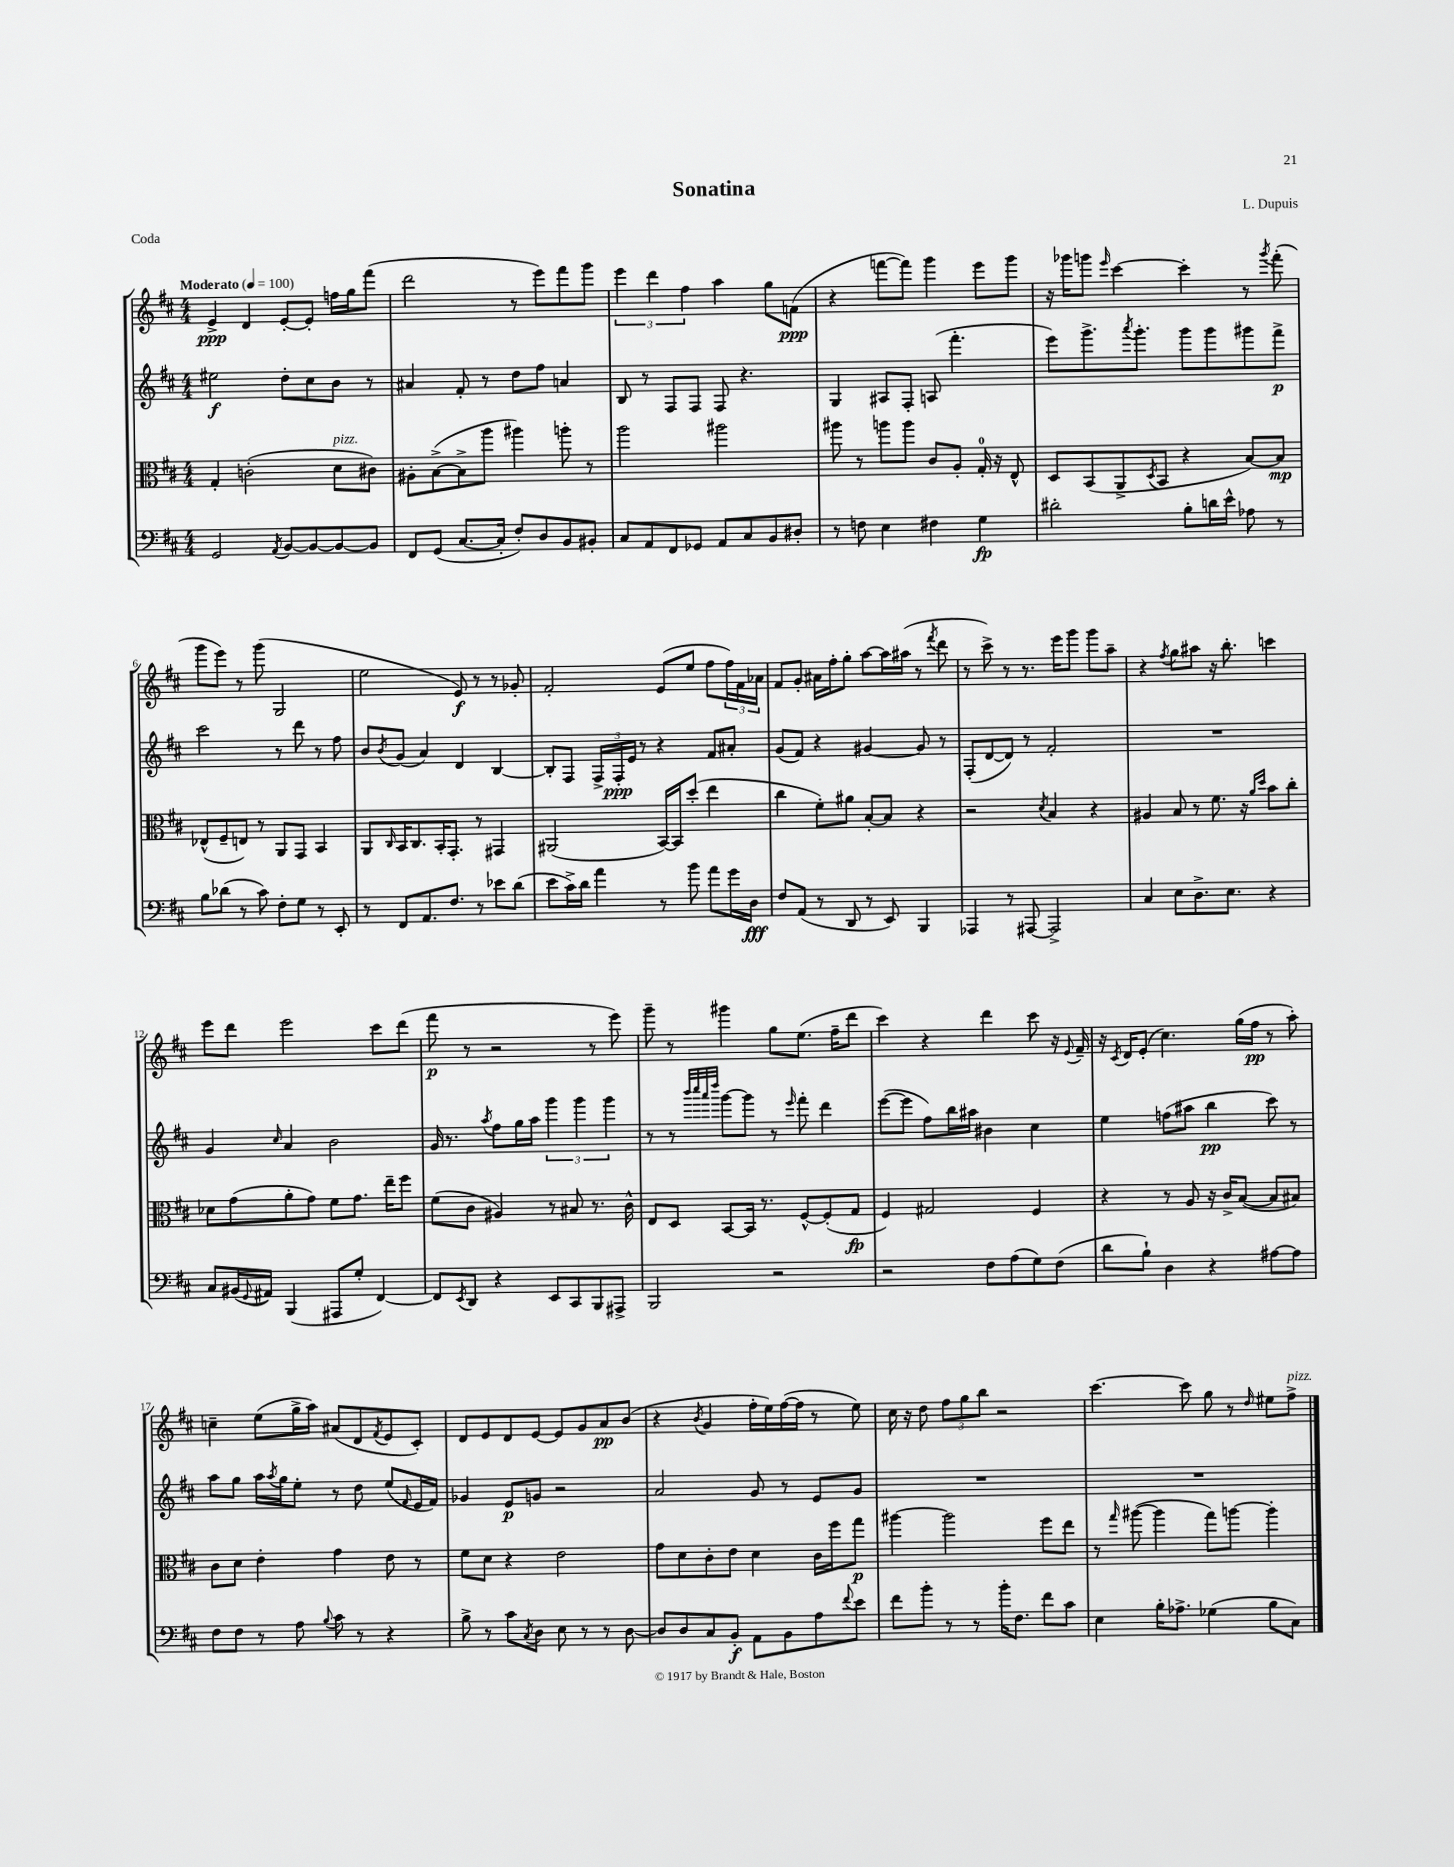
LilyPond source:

\header { title = "Sonatina" composer = "L. Dupuis" piece = "Coda" }
<<
\new StaffGroup <<
\new Staff = "s0" {
    \clef treble \key d \major \numericTimeSignature \time 4/4 \tempo "Moderato" 4 = 100
    e'4->\ppp d'4 e'8~-. e'8-. f''16 g''16 fis'''8( |
    d'''2 r8 e'''8) fis'''8 g'''8 |
    \tuplet 3/2 { e'''4 d'''4 fis''4 } a''4 g''8 f'8\ppp( |
    r4 f'''8~ f'''8) g'''4 e'''8 g'''8 |
    r16 ges'''16 g'''8 \grace { e'''16 } cis'''4~ cis'''4-. r8 \acciaccatura { g'''8 } fis'''8-.( |
    g'''8 e'''8) r8 g'''8( g2 |
    e''2 e'8\f) r8 r8 ges'8-. |
    fis'2-. e'8( e''8 fis''8 \tuplet 3/2 { fis''16) fis'16 aes'16 } |
    fis'8 g'8-. ais'16 fis''16-. g''8-. a''8~ a''16 ais''16( r8 \acciaccatura { fis'''8 } d'''8 |
    r8 cis'''8->) r8 r8. e'''16 g'''8 g'''8 a''8-- |
    r4 \acciaccatura { fis''8 } g''8 ais''8 r16 b''8.-. c'''4 |
    e'''8 d'''8 e'''2 cis'''8 d'''8( |
    fis'''8\p r8 r2 r8 e'''8) |
    g'''8-- r8 gis'''4 g''8 e''8.( fis''16-- d'''8 |
    cis'''4) r4 d'''4 cis'''8 r16 \appoggiatura { e'8 } fis'16-- |
    r16 \acciaccatura { cis'8 } d'16 e'8-.( cis''4.) g''16( fis''16\pp r8 a''8-.) |
    c''4-- e''8( g''16-> a''16) ais'8( d'8 \acciaccatura { fis'8 } e'8 cis'8-.) |
    d'8 e'8 d'8 e'8~ e'8 g'8 a'8\pp b'8( |
    r4 \acciaccatura { b'8 } g'4 fis''16-. e''16) fis''16~( fis''16 r8 e''8) |
    cis''16 r16 d''8 \tuplet 3/2 { fis''8 g''8 b''8 } r2 |
    cis'''4.~ cis'''8 g''8 r8 \grace { d''16 } eis''8 fis''8->^\markup { \italic "pizz." } \bar "|." |
}
\new Staff = "s1" {
    \clef treble \key d \major \numericTimeSignature \time 4/4
    eis''2\f d''8-. cis''8 b'8 r8 |
    ais'4 fis'8-. r8 d''8 fis''8 a'4 |
    b8 r8 fis8 fis8 fis8 r4. |
    g4 ais8 fis8-. a8( fis'''4.-. |
    e'''8) g'''8.-> \acciaccatura { a'''8 } g'''8.-. g'''8 g'''8 gis'''8 fis'''8->\p |
    cis'''2 r8 d'''8 r8 fis''8 |
    b'8 \acciaccatura { b'8 } g'8( a'4) d'4 b4~ |
    b8-. fis8 \tuplet 3/2 { fis16-> fis16-.\ppp e'16 } r8 r4 fis'8 ais'8-. |
    g'8( fis'8) r4 gis'4~ gis'8 r8 |
    fis8-.( d'8~ d'8) r8 fis'2-. |
    R1 |
    g'4 \grace { cis''16 } a'4 b'2 |
    g'16 r8. \acciaccatura { a''8 } fis''8 g''16 a''16 \tuplet 3/2 { g'''4 g'''4 g'''4 } |
    r8 r8 \grace { b'''32 cis''''32 a'''32 d''''32 } g'''8~ g'''8 r8 \grace { e'''16 } fis'''8-. d'''4 |
    e'''8~( e'''8 fis''8) b''16 ais''16 bis'4 cis''4 |
    e''4 f''8( ais''8 b''4\pp cis'''8) r8 |
    a''8 g''8 a''16 \acciaccatura { a''8 } g''16 e''8-. r8 d''8 e''8( \grace { fis'16 } e'16 fis'16) |
    ges'4 e'8\p g'8 r2 |
    a'2 g'8 r8 e'8 g'8 |
    R1 |
    R1 \bar "|." |
}
\new Staff = "s2" {
    \clef alto \key d \major \numericTimeSignature \time 4/4
    g4-. c'2-.( d'8^\markup { \italic "pizz." } cis'8) |
    ais8-. b8~->( b8-> a''8 ais''4) a''8-. r8 |
    a''2 ais''2 |
    ais''8 r8 a''8 a''8 cis'8 a8-. g16-0-. r16 e8-^ |
    d8 b,8( a,8-> \acciaccatura { d8 } b,8 r4 b8~) b8\mp |
    ees8-^( fis8-- e8) r8 a,8 g,8 b,4 |
    a,8 \grace { cis16 } b,16 cis8. b,16-. g,8.-. r8 gis,4 |
    ais,2( b,16~) b,16 d''8-.( e''4 |
    cis''4 fis'8-.) ais'8 b8~-. b8 r4 |
    r2 \acciaccatura { d'8 } b4 r4 |
    ais4 b8 r8 fis'8. r16 \grace { a'16 d''16 } b'8 cis''8-. |
    des'8 g'8( a'8-. g'8) fis'8 g'8. e''16-- fis''8 |
    fis'8( cis'8 ais4) r8 bis8 r8. cis'16-^ |
    e8 d8 b,8~ b,16 r8. fis8~-^ fis8-.( g8\fp |
    fis4) gis2 fis4 |
    r4 r8 a8 r16 cis'16-> b8~( b8 bis8) |
    cis'8 d'8 e'4-. g'4 e'8 r8 |
    fis'8 d'8 r4 e'2 |
    g'8 d'8 cis'8-. e'8 d'4 cis'16 fis''16 g''8\p |
    ais''4~ ais''2 fis''8 e''8 |
    r8 \grace { g''16 } ais''8~( ais''4 g''8) a''8~ a''4-. \bar "|." |
}
\new Staff = "s3" {
    \clef bass \key d \major \numericTimeSignature \time 4/4
    g,2 \acciaccatura { a,8 } b,8~ b,8~ b,8~ b,8 |
    fis,8 g,8( cis8.~ cis16-. fis8-.) d8 b,8 bis,8-. |
    cis8 a,8 fis,8 ges,8 a,8 cis8 b,8 dis8-. |
    r8 f8 e4 fis4 g4\fp |
    dis'2-. b8-. d'16 e'16-^ aes8 r8 |
    b8 des'8( r8 cis'8) fis8-. g8 r8 e,8-. |
    r8 fis,8 a,8. fis8. r8 ees'8 d'8( |
    e'8 cis'16->) d'16 a'4 r8 b'8 a'8 g'16 d16\fff |
    fis8 a,8( r8 d,8 r8 e,8) b,,4 |
    aes,,4 r8 ais,,8~ ais,,2-> |
    cis4 e8 d8.-> e8. r4 |
    cis8 bis,16( \appoggiatura { g,8 } ais,16) b,,4( ais,,8 g8-. fis,4~) |
    fis,8 \acciaccatura { e,8 } d,8 r4 e,8 cis,8 b,,8 ais,,8-> |
    b,,2 r2 |
    r2 fis8 a8( g8) fis8( |
    d'8 b8-!) d4 r4 ais8~ ais8 |
    fis8 fis8 r8 a8 \appoggiatura { b8 } cis'8 r8 r4 |
    b8-> r8 cis'8 \acciaccatura { cis8 } d8 e8 r8 r8 d8~ |
    d8 d8 cis8 b,8-.\f a,8 b,8 a8 \appoggiatura { fis'8 } e'8 |
    fis'8 b'8-. r8 r8 b'16-. fis8. fis'8 cis'8 |
    e4 b16-. aes8.-> ges4( b8 cis8) \bar "|." |
}
>>
>>
